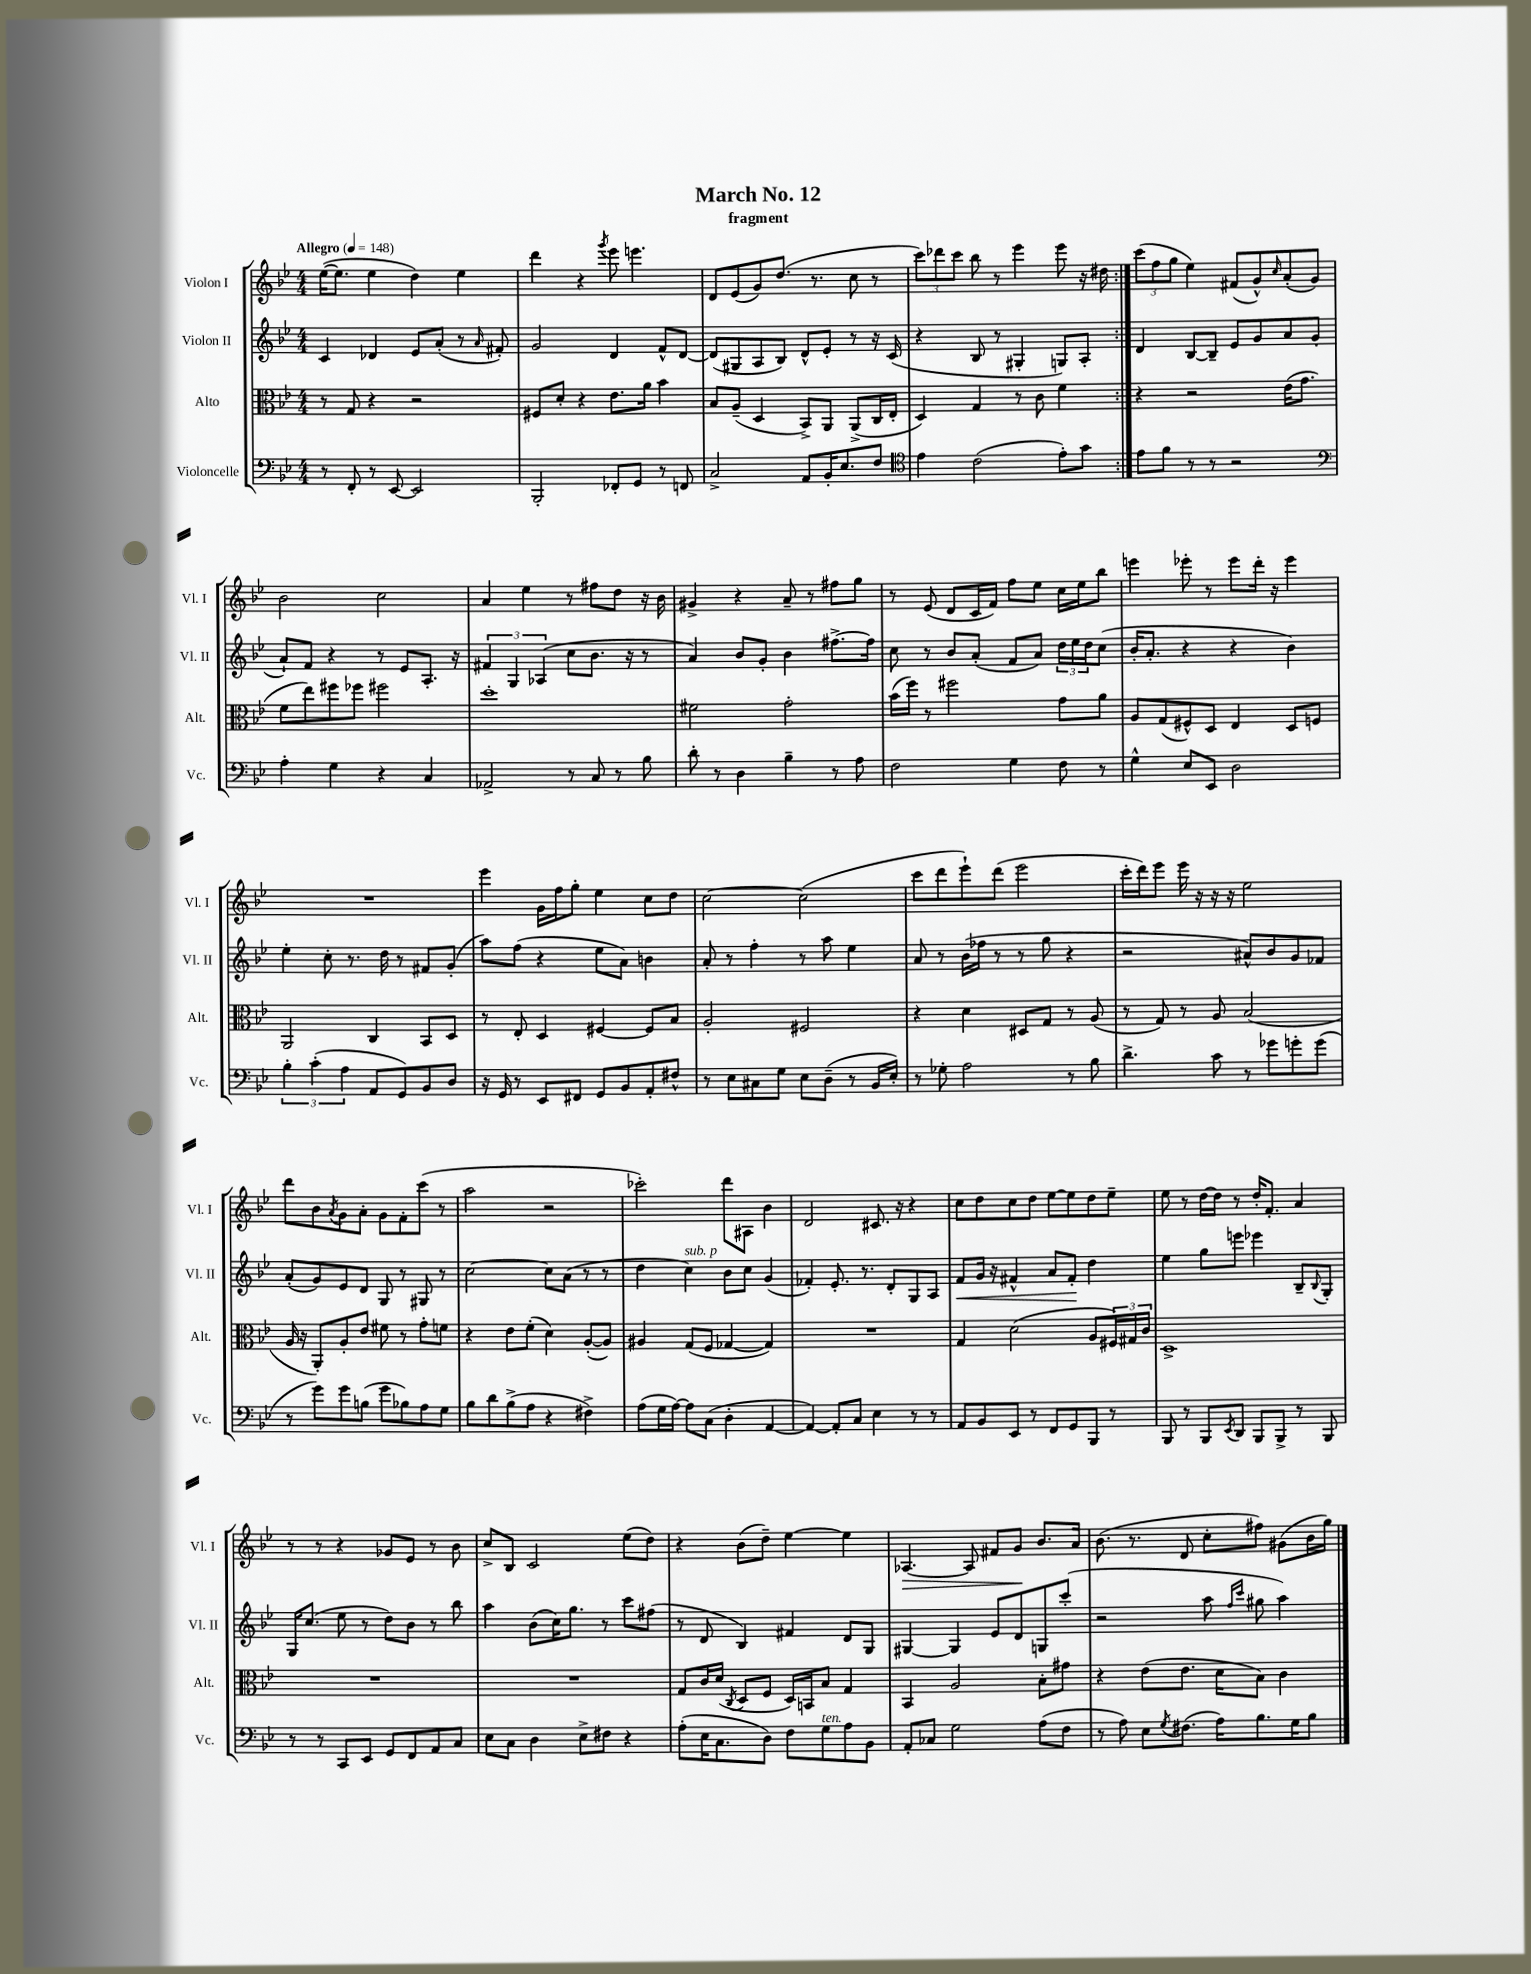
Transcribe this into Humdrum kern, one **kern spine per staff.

**kern	**kern	**kern	**kern
*staff4	*staff3	*staff2	*staff1
*clefF4	*clefC3	*clefG2	*clefG2
*k[b-e-]	*k[b-e-]	*k[b-e-]	*k[b-e-]
*M4/4	*M4/4	*M4/4	*M4/4
*MM148	*MM148	*MM148	*MM148
8r	8r	4c/	([16ee-\LK
.	.	.	8.ee-\]J
8FF'/	8G/	.	.
8r	4r	4d-/	4ee-\
[8EE-/	.	.	.
2EE-/]	2r	8e-/L	4dd\)
.	.	(8a'/J	.
.	.	8r	4ee-\
.	.	16qqa/	.
.	.	8f#'/)	.
=	=	=	=
2BBB-'/	8F#/L	2g/	4ddd\
.	8d'/J	.	.
.	4r	.	4r
.	.	.	8qggg/
8FF-'/L	8.e-\L	4d/	8eee-\
8GG/J	.	.	4.eee\
.	16a\Jk	.	.
8r	4b-\	8f^^/L	.
8FF/	.	[8d/J	.
=	=	=	=
2C^/	8B-/L	(8d/]L	8d/L
.	(8A~/J	8G#/	(8e-/
.	4D/	8A/	8g/)
.	.	8B-/J)	(8.dd/J
8AA/L	8BB-^/L)	8d^^/L	.
.	.	.	8.r
16BB-'/K	8AA/J	8e-'/J	.
8.E-/	.	.	.
.	(8AA^/L	8r	8cc\
8F/J	16C/L	16r	8r
.	16E-'/JJ	(16c/	.
=	=	=	=
*clefC4	*	*	*
4e-\	4D/)	4r	12ccc\L)
.	.	.	12ddd-\
.	.	.	12ccc\J
(2c\	4G/	8B-/	8bb-\
.	.	8r	8r
.	8r	4G#'/	4eee-\
.	8c\	.	.
8e-'\L)	4f\	8G/L)	8eee-\
8g\J	.	8A'/J	16r
.	.	.	16dd#\
=:|!	=:|!	=:|!	=:|!
8e-\L	4r	4d/	(12ccc\L
.	.	.	12ff\
8f\J	.	.	.
.	.	.	12gg\J
8r	2r	[8B-/L	4ee-\)
8r	.	8B-~/]J	.
2r	.	8e-/L	(8f#/L
.	.	8g/	8g^^/)
.	.	.	16qqcc/
.	(16e-\LK	8a/	(8a'/
.	8.g\J	.	.
.	.	(8g/J	8g/J)
=	=	=	=
*clefF4	*	*	*
4A'\	8f\L	8a`/L)	2b-\
.	8ee-\)	8f/J	.
4G\	8ff#\	4r	.
.	8ff-\J	.	.
4r	2ff#\	8r	2cc\
.	.	8e-/L	.
4C/	.	8.A'/J	.
.	.	16r	.
=	=	=	=
2AA-^/	1dd'	6f#/	4a/
.	.	6G/	.
.	.	.	4ee-\
.	.	(6A-/	.
8r	.	8cc\L	8r
8C/	.	8.b-\J	8ff#\L
8r	.	.	8dd\J
.	.	16r	.
8B-\	.	8r	16r
.	.	.	16b-\
=	=	=	=
8d'\	2f#\	4a/)	4g#^/
8r	.	.	.
4D\	.	8b-/L	4r
.	.	8g'/J	.
4B-~\	2g'\	4b-\	8a~/
.	.	.	8r
8r	.	[8.ff#^\L	8ff#\L
8A\	.	.	8gg\J
.	.	16ff#\]Jk	.
=	=	=	=
2F\	(16b-\LL	8cc\	8r
.	16ff\JJ)	.	.
.	8r	8r	(8e-/
.	2ff#\	8b-/L	8d/L
.	.	(8a'/J	16c/L
.	.	.	16f/JJ)
4G\	.	8f/L	8ff\L
.	.	8a/J)	8ee-\J
8F\	8g\L	24dd\LL	16cc\LL
.	.	24ee-\	.
.	.	.	16ee-\J
.	.	24dd\J	.
8r	8a\J	(8cc\J	8bb-\J
=	=	=	=
4G^^\	8A/L	16b-'/LK	4eee\
.	.	8.a'/J	.
.	(8G/	.	.
8E-/L	8F#^^/)	4r	8eee-'\
8EE-/J	8D/J	.	8r
2D\	4E-/	4r	8eee-\L
.	.	.	16ddd'\Jk
.	.	.	16r
.	8D/L	4b-\)	4eee-\
.	8F/J	.	.
=	=	=	=
6B-'\	2AA/	4ee-'\	1r
(6c'\	.	.	.
.	.	8cc'\	.
6A\	.	.	.
.	.	8.r	.
8AA/L	4C/	.	.
.	.	16dd\	.
8GG/)	.	8r	.
8BB-/	8BB-/L	8f#/L	.
8D/J	8D/J	(8g'/J	.
=	=	=	=
16r	8r	8aa\L)	4eee-\
16GG/	.	.	.
8r	8E-'/	(8ff\J	.
8EE-/L	4D/	4r	16g\LL
.	.	.	16ff\J
8FF#/J	.	.	8gg'\J
8GG/L	[4F#/	8ee-\L	4ee-\
8BB-/	.	8a\J)	.
8AA'/	8F#/]L	4b\	8cc\L
8F#^^/J	8B-/J	.	8dd\J
=	=	=	=
8r	2A'/	8a'/	[2cc\
8E-\L	.	8r	.
8C#\	.	4ff'\	.
8G\J	.	.	.
8E-\L	2F#/	8r	(2cc\]
(8D~\J	.	8aa\	.
8r	.	4ee-\	.
16BB-/LL	.	.	.
16E-'/JJ)	.	.	.
=	=	=	=
8r	4r	8a/	8ccc\L
8G-'\	.	8r	8ddd\
2A\	4d\	(16b-\LL	8eee-`\)
.	.	16ff-\JJ	.
.	.	8r	(8ddd\J
.	8D#/L	8r	2eee-\
.	8G/J	8gg\	.
8r	8r	4r	.
8B-\	(8A/	.	.
=	=	=	=
4.d^\	8r	2r	16ccc'\LL
.	.	.	16ddd\J)
.	8G/)	.	8eee-\J
.	8r	.	16eee-\
.	.	.	16r
8c\	8A/	.	16r
.	.	.	16r
8r	(2B-/	8a#^^/L)	2ee-\
8g-\L	.	8b-/	.
8g'\	.	8g/	.
(8g\J	.	8f-/J	.
=	=	=	=
8r	16A/	(8a'/L	8ddd\L
.	16r	.	.
8g\L)	8AA'/L)	8g/)	8b-\
.	.	.	8qa/
8g\	8A'/	8e-/	8g\
(8B\J	8e-/J	8d/J	8a'\J
8g\L	8f#\	8G/	8g\L
8B-\)	8r	8r	8f'\
8A\	8g'\L	8G#/	(8ccc\J
8G\J	8f\J	8r	8r
=	=	=	=
8B-\L	4r	[2cc\	2aa\
8d\	.	.	.
(8B-^\	8e-\L	.	.
8A\J	(8f'\J	.	.
4r	4d\)	8cc\]L	2r
.	.	(8a\J	.
4F#^\)	([8A'/L	8r	.
.	8A/]J)	8r	.
=	=	=	=
(8A\L	4A#/	4dd\	2ccc-'\)
16G\L	.	.	.
[16A\JJ)	.	.	.
8A\]L	(8G/L	4cc\)	.
(8C\J	8F/J	.	.
4D'\	[4G-/	8b-\L	8ddd\L
.	.	8cc\J	8A#\J
[4AA/	4G-/])	(4g/	4b-\
=	=	=	=
4AA/_)	1r	4f-'/)	2d/
8AA'/]L	.	8.e-'/	.
8C/J	.	.	.
.	.	8.r	.
4E-\	.	.	8.c#/
.	.	8d'/L	.
.	.	.	16r
8r	.	8G/	4r
8r	.	8A/J	.
=	=	=	=
8AA/L	4G/	8f/L	8cc\L
8BB-/	.	16g/Jk	8dd\
.	.	16r	.
8EE-/J	(2d\	4f#^^/	8cc\
8r	.	.	8dd\J
8FF/L	.	8a/L	[8ee-\L
8GG/	.	8f#'/J	8ee-\]
8BBB-/J	8A/L	4dd\	8dd\
8r	24F#/L)	.	8ee-~\J
.	24G#/	.	.
.	24c/JJ	.	.
=	=	=	=
8BBB-/	1D^	4ee-\	8ee-\
8r	.	.	8r
8BBB-/L	.	8gg\L	[16dd\LL
.	.	.	16dd\]JJ
8qEE-/	.	.	.
8DD/J	.	8eee\J	8r
8BBB-/L	.	4eee-\	16dd'/LK
.	.	.	8.f'/J
8BBB-^/J	.	.	.
8r	.	8B-~/L	4a/
.	.	8qqB-/	.
8BBB-/	.	8G'/J	.
=	=	=	=
8r	1r	16G/LK	8r
.	.	(8.cc/J	.
8r	.	.	8r
8CC/L	.	8ee-\	4r
8EE-/J	.	8r	.
8GG/L	.	8dd\L)	8g-/L
8FF/	.	8b-\J	8e-/J
8AA/	.	8r	8r
8C/J	.	8bb-\	8b-\
=	=	=	=
8E-\L	1r	4aa\	8cc^/L
8C\J	.	.	8B-/J
4D\	.	(8b-\L	2c/
.	.	16cc\K)	.
.	.	8.gg\J	.
8E-^\L	.	.	.
8F#\J	.	8r	.
4r	.	8ccc\L	(8ee-\L
.	.	(8ff#\J	8dd\J)
=	=	=	=
(8A'\L	8G/L	8r	4r
16E-\K	16c/L	8d/	.
8.C\	(16d/JJ	.	.
.	8qC/	.	.
.	8D/L	4B-/)	(8b-\L
8D\J)	8F/J	.	8dd~\J)
8F\L	16D/LL)	4f#/	[4ee-\
.	16BB/J	.	.
8G\	8B-/J	.	.
8A\	4G/	8d/L	4ee-\]
8BB-\J	.	8G/J	.
=	=	=	=
8AA'/L	4BB-/	[4G#/	[4.A-/
8C-/J	.	.	.
2G\	2A/	4G#/]	.
.	.	.	8A-/]
.	.	8e-/L	8f#/L
.	.	8d/	8g/J
(8A\L	8B-'\L	8G/	8.b-/L
8F\J	8g#\J	(8ccc'/J	.
.	.	.	16a/Jk
=	=	=	=
8r	4r	2r	(8.b-\
8A\)	.	.	.
.	.	.	8.r
8E-\L	(8e-\L	.	.
8qG/	.	.	.
(8.F#\J	8.e-\J	.	8d/
.	.	8aa\	8cc'\L
16A\LK)	16d\LK	.	.
.	.	16qqff/LL	.
.	.	16qqccc/JJ	.
8.B-\	8B-\J)	8gg#\	8ff#\J)
.	4c\	4aa\)	(8g#\L
16G\K	.	.	.
8B-\J	.	.	16b-\L
.	.	.	16gg\JJ)
==	==	==	==
*-	*-	*-	*-
